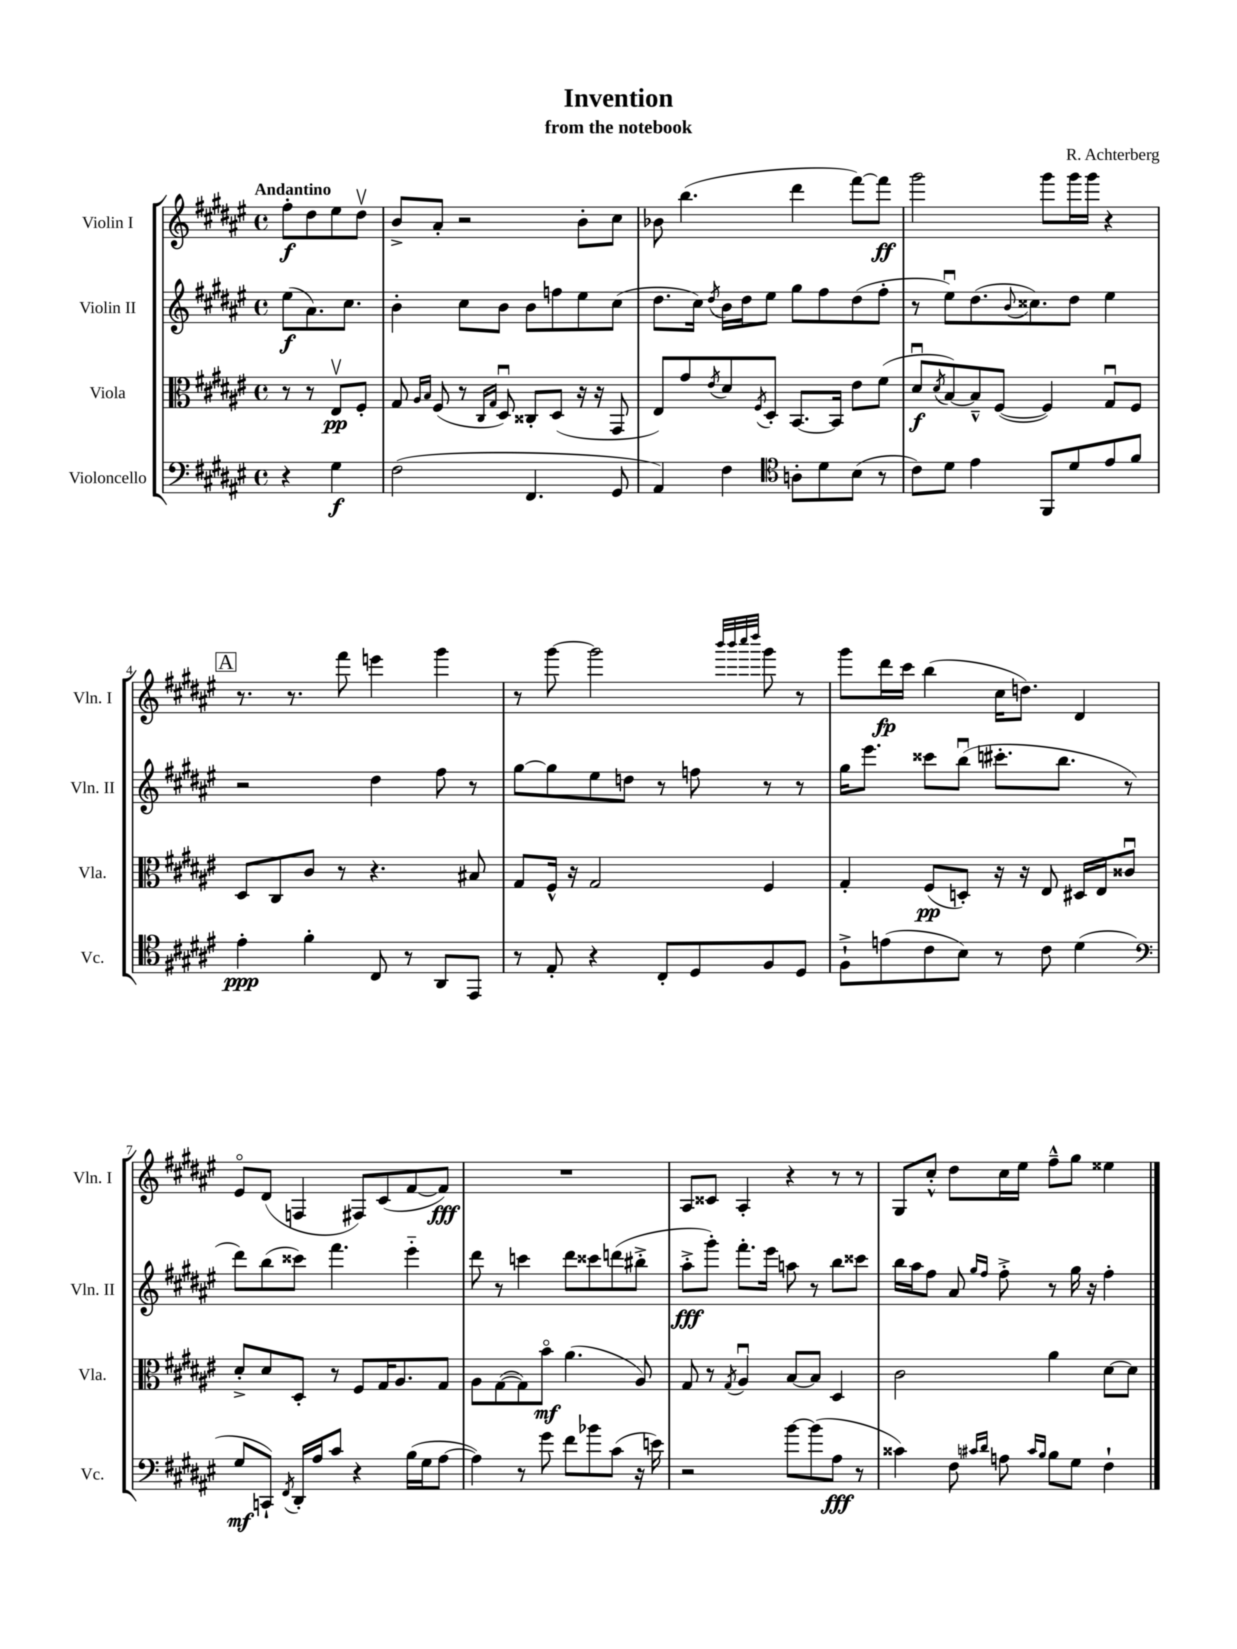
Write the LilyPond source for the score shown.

\header { title = "Invention" composer = "R. Achterberg" subtitle = "from the notebook" }
<<
\new StaffGroup <<
\new Staff = "s0" \with { instrumentName = "Violin I" shortInstrumentName = "Vln. I" } {
    \clef treble \key fis \major \defaultTimeSignature \time 4/4 \partial 2 \tempo "Andantino"
    fis''8-.\f dis''8 eis''8 dis''8\upbow |
    b'8-> ais'8-. r2 b'8-. cis''8 |
    bes'8 b''4.( dis'''4 fis'''8~) fis'''8\ff |
    gis'''2 gis'''8 gis'''16 gis'''16 r4 |
    \mark \markup { \box "A" } r8. r8. fis'''8 e'''4 gis'''4 |
    r8 gis'''8~ gis'''2 \grace { b'''32 b'''32 cis''''32 dis''''32 } gis'''8 r8 |
    gis'''8 dis'''16\fp cis'''16 b''4( cis''16 d''8.) dis'4 |
    eis'8\flageolet dis'8( f4 fis8) cis'8( fis'8~ fis'8\fff) |
    R1 |
    ais8 cisis'8 ais4-. r4 r8 r8 |
    gis8 cis''8-.-^ dis''8 cis''16 eis''16 fis''8---^ gis''8 eisis''4 \bar "|." |
}
\new Staff = "s1" \with { instrumentName = "Violin II" shortInstrumentName = "Vln. II" } {
    \clef treble \key fis \major \defaultTimeSignature \time 4/4 \partial 2
    eis''8\f( ais'8.) cis''8. |
    b'4-. cis''8 b'8 b'8 f''8 eis''8 cis''8( |
    dis''8. cis''16) \acciaccatura { dis''8 } b'16 dis''16 eis''8 gis''8 fis''8 dis''8( fis''8-. |
    r8 eis''8\downbow) dis''8.( \appoggiatura { b'8 } cisis''8.) dis''8 eis''4 |
    \mark \markup { \box "A" } r2 dis''4 fis''8 r8 |
    gis''8~ gis''8 eis''8 d''8 r8 f''8 r8 r8 |
    gis''16 eis'''8. cisis'''8 b''8\downbow( cis'''8.-. b''8. r8 |
    dis'''8) b''8( cisis'''8) fis'''4. eis'''4-_ |
    dis'''8 r8 c'''4 dis'''8 cisis'''8 d'''8( bis''8-.-> |
    ais''8-.->\fff gis'''8-.) fis'''8.-. eis'''16 a''8 r8 b''8 cisis'''8 |
    b''16 ais''16 fis''8 ais'8 \grace { gis''16 fis''16 } fis''8-.-> r8 gis''16 r16 fis''4-. \bar "|." |
}
\new Staff = "s2" \with { instrumentName = "Viola" shortInstrumentName = "Vla." } {
    \clef alto \key fis \major \defaultTimeSignature \time 4/4 \partial 2
    r8 r8 eis8\upbow\pp fis8-. |
    gis8 \grace { ais16 b16 } fis8( r8 \grace { cis16 gis16 } dis8\downbow) cisis8-. dis8( r16 r16 gis,8 |
    eis8) gis'8 \acciaccatura { eis'8 } dis'8 \acciaccatura { fis8 } dis8-. b,8.~ b,16 eis'8 fis'8( |
    dis'8\downbow\f \acciaccatura { dis'8 } b8~) b8---^ fis8~( fis4) gis8\downbow fis8 |
    \mark \markup { \box "A" } dis8 cis8 cis'8 r8 r4. bis8 |
    gis8 fis16-^ r16 gis2 fis4 |
    gis4-. fis8\pp( d8-.) r16 r16 eis8 dis16 eis16 cisis'8\downbow |
    dis'8-.-> dis'8 dis8-. r8 fis8 gis16 ais8. gis8 |
    ais8 gis8~( gis8) b'8\flageolet\mf ais'4.( ais8) |
    gis8 r8 \acciaccatura { gis8 } ais4\downbow b8~ b8 dis4 |
    cis'2 ais'4 dis'8~ dis'8 \bar "|." |
}
\new Staff = "s3" \with { instrumentName = "Violoncello" shortInstrumentName = "Vc." } {
    \clef bass \key fis \major \defaultTimeSignature \time 4/4 \partial 2
    r4 gis4\f |
    fis2( fis,4. gis,8 |
    ais,4) fis4 \clef tenor a8-. dis'8 b8( r8 |
    cis'8) dis'8 eis'4 fis,8 dis'8 eis'8 fis'8 |
    \mark \markup { \box "A" } eis'4-.\ppp fis'4-. cis8 r8 ais,8 eis,8 |
    r8 eis8-. r4 cis8-. dis8 fis8 dis8 |
    fis8-!-> e'8( cis'8 b8) r8 cis'8 dis'4( |
    \clef bass gis8\mf c,8-!) \acciaccatura { fis,8 } dis,16-. ais16 cis'8 r4 b16( gis16 ais8~ |
    ais4) r8 gis'8 fis'8 bes'8 cis'8( r16 e'16) |
    r2 b'8~ b'8( ais8\fff r8 |
    cisis'4) fis8 \grace { cis'16 dis'16 } a8 \grace { cis'16 b16 } b8 gis8 fis4-! \bar "|." |
}
>>
>>
